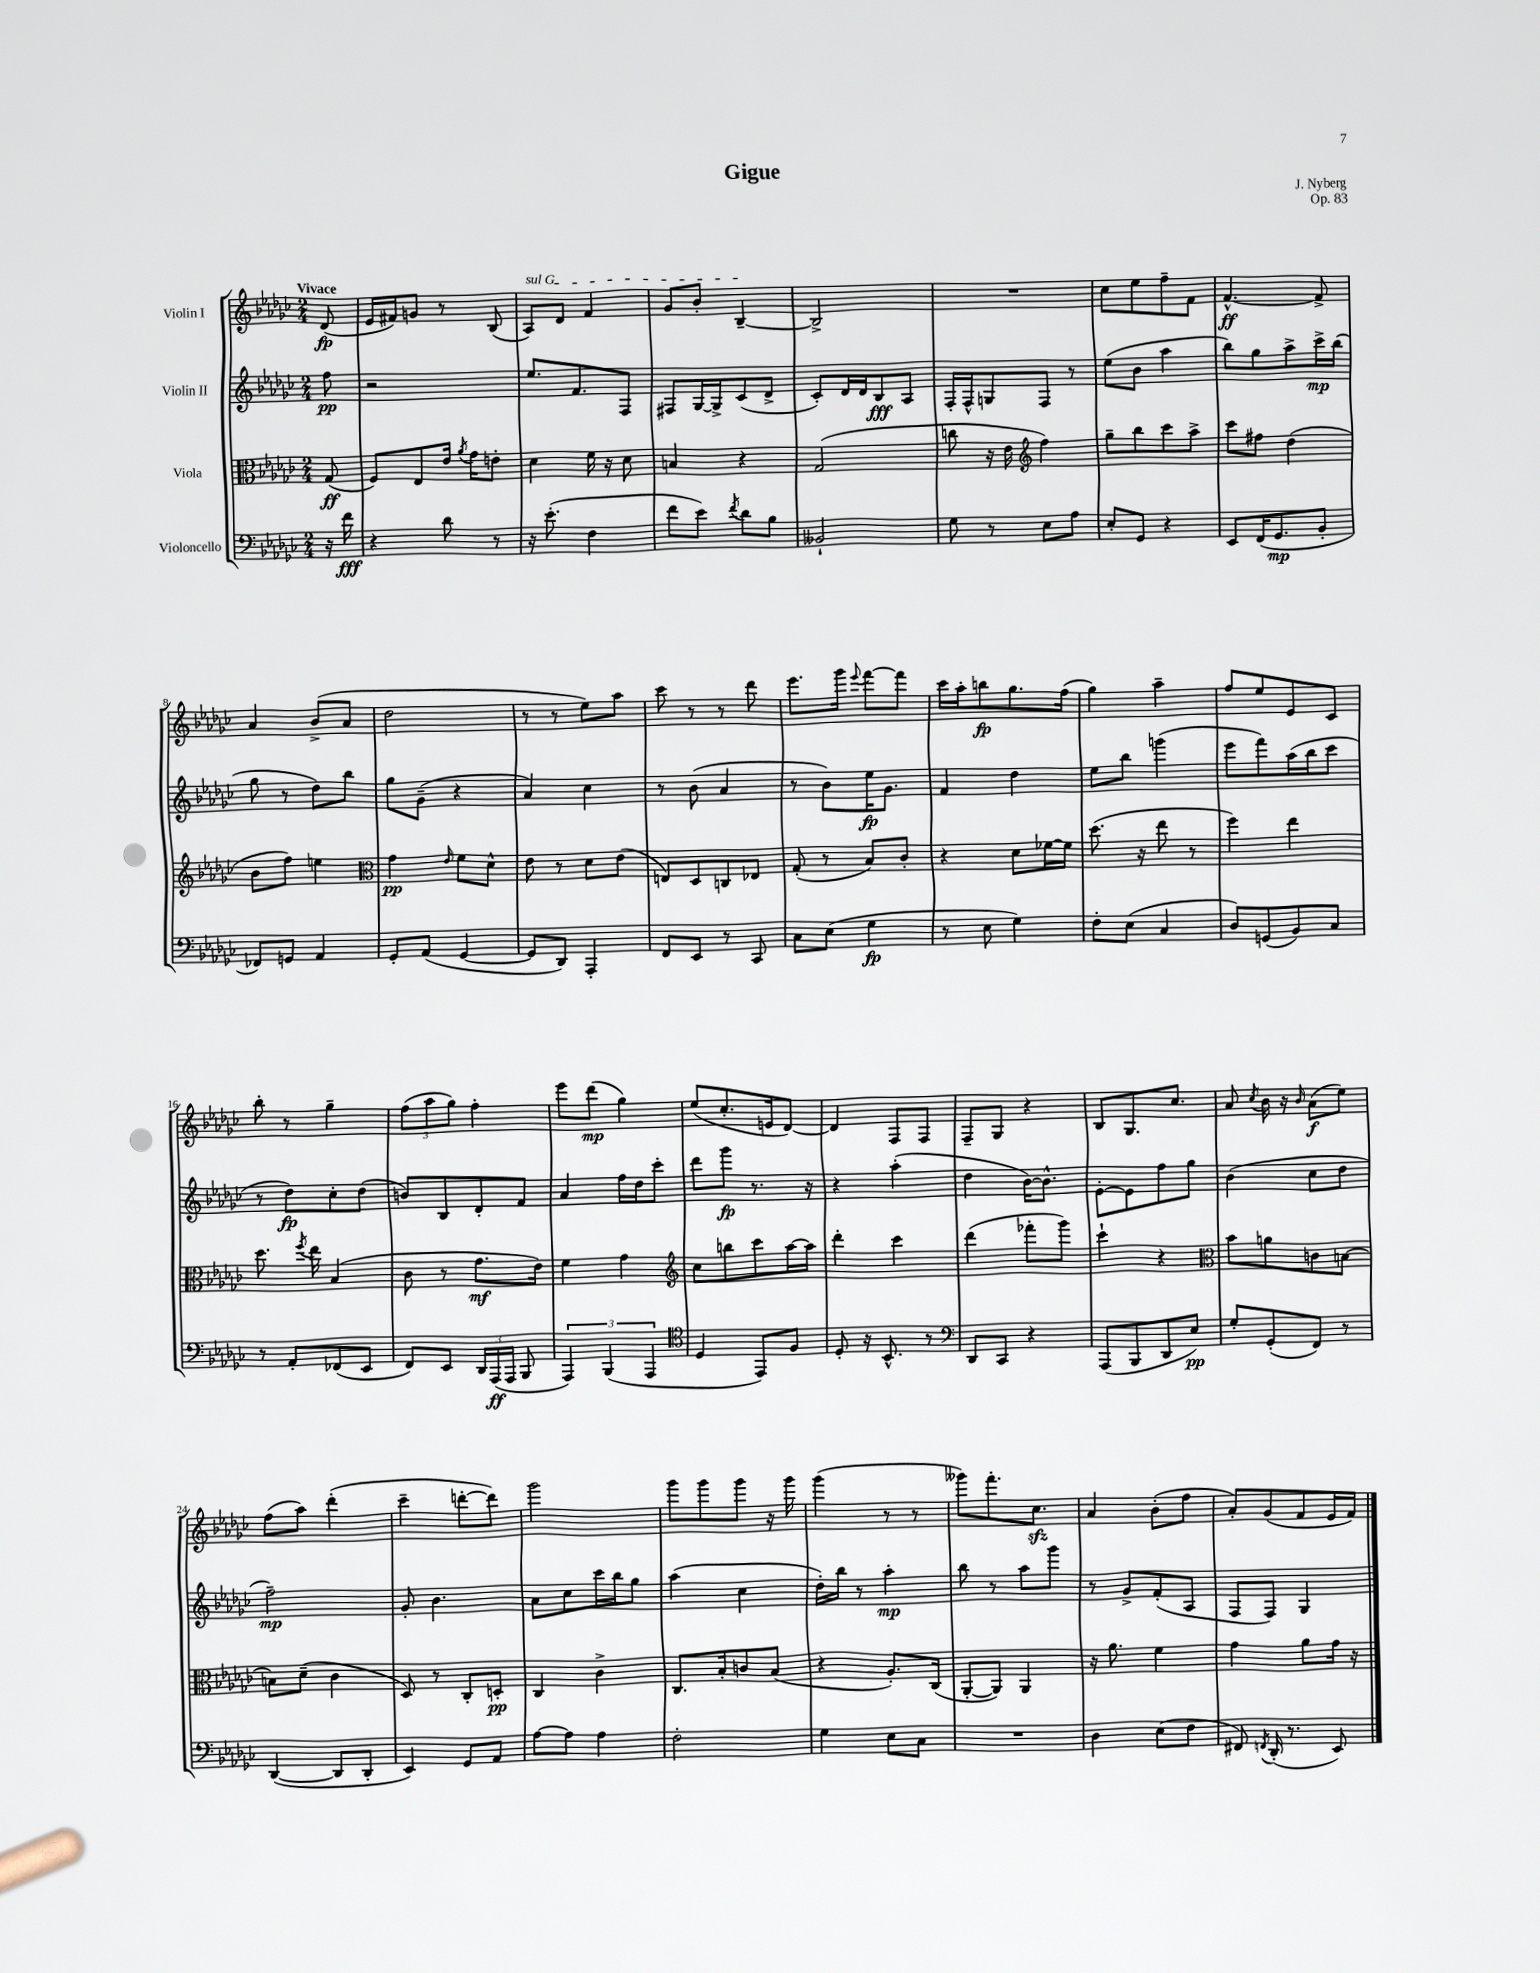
\header { title = "Gigue" composer = "J. Nyberg" opus = "Op. 83" }
<<
\new StaffGroup <<
\new Staff = "s0" \with { instrumentName = "Violin I" } {
    \clef treble \key ges \major \numericTimeSignature \time 2/4 \partial 8 \tempo "Vivace"
    \autoBeamOff des'8\fp( |
    ees'16[ fis'16) g'8] r8 bes8( |
    \once \override TextSpanner.bound-details.left.text = \markup { \italic "sul G" } aes8[\startTextSpan) des'8] f'4 |
    ges'8[ bes'8]-. bes4~--\stopTextSpan |
    bes2-> |
    R2 |
    ces''8[ ees''8 f''8-- f'8] |
    f'4.~-^\ff f'8-> |
    aes'4 bes'8[->( aes'8] |
    des''2 |
    r8 r8 ees''8[) aes''8] |
    ces'''8 r8 r8 des'''8 |
    ees'''8.[ ges'''16] \appoggiatura { ees'''8 } f'''8[~ f'''8] |
    ces'''16[ aes''16-. b''8\fp ges''8. f''16]( |
    ges''4) aes''4-- |
    f''8[ ees''8 ees'8 ces'8] |
    bes''8-. r8 ges''4-- |
    \tuplet 3/2 { f''8[( aes''8 ges''8]) } f''4-. |
    ees'''8[ des'''8]\mp( ges''4) |
    ees''8[( ces''8.-. e'16 des'8]~) |
    des'4 f8[ f8] |
    f8[-- ges8] r4 |
    bes8[ ges8. ces''8.] |
    aes'8 \acciaccatura { ces''8 } bes'16 r16 \grace { bes'16 } aes'8[\f( ees''8]) |
    f''8[( aes''8]) des'''4-.( |
    ces'''4-- d'''8[~-. d'''8]) |
    ges'''2 |
    ges'''8[ ges'''8 ges'''8] r16 ges'''16 |
    ges'''4( r8 r8 |
    geses'''8[) f'''8.-. ces''8.]\sfz |
    aes'4 bes'8[-.( f''8] |
    aes'8[-.) ges'8( f'8 ees'16 f'16]) \bar "|." |
}
\new Staff = "s1" \with { instrumentName = "Violin II" } {
    \clef treble \key ges \major \numericTimeSignature \time 2/4 \partial 8
    \autoBeamOff f''8\pp |
    r2 |
    ees''8.[ f'8. f8] |
    fis8[ ges16~ ges16-> ces'8( des'8]-> |
    ces'8[-.) des'16 des'16 bes8\fff aes8] |
    f16[-. f16-^ g8 f8] r8 |
    ees''8[( bes'8] aes''4 |
    bes''8[) ges''8 aes''8-> ces'''16->\mp bes''16]( |
    ges''8 r8 des''8[) bes''8] |
    ges''8[ ges'8]--( r4 |
    aes'4) ces''4 |
    r8 bes'8( aes'4 |
    r8 bes'8[) ees''16\fp ges'8.] |
    f'4 des''4 |
    ees''8[ bes''8] g'''4( |
    ees'''8[ f'''8) aes''16( bes''16 ces'''8] |
    r8 des''8[\fp) ces''8-. des''8]( |
    b'8[) bes8 des'8-. f'8] |
    aes'4 f''16[ des''16 ces'''8]-. |
    des'''8[ ges'''8]\fp r8. r16 |
    r4 aes''4-.( |
    des''4 bes'16[~) bes'8.]-^ |
    ees'8[~-. ees'8 f''8 ges''8] |
    bes'4( ces''8[ des''8] |
    f''2--\mp) |
    ges'8-. bes'4. |
    aes'8[ ces''8 ces'''16 bes''16 ges''8] |
    aes''4( ces''4 |
    des''16[-.) bes''16] r8 aes''4-.\mp |
    bes''8 r8 aes''8[ ges'''8] |
    r8 ges'8[-> f'8-.( aes8] |
    f8[ f8]) ges4 \bar "|." |
}
\new Staff = "s2" \with { instrumentName = "Viola" } {
    \clef alto \key ges \major \numericTimeSignature \time 2/4 \partial 8
    \autoBeamOff ges8\ff( |
    f8[) ees8 ees'16] \acciaccatura { aes'8 } ges'16[ e'8]-. |
    des'4 f'16 r16 des'8 |
    b4 r4 |
    ges2( |
    c''8 r16 ees'16 \clef treble f''4) |
    ges''8[-- bes''8 ces'''8 aes''8]-> |
    ces'''8[ fis''8] des''4( |
    bes'8[ f''8]) e''4 |
    \clef alto ges'4\pp \grace { ees'16 } f'8[ des'8]-^ |
    ees'8 r8 des'8[ ees'8]( |
    e8[) des8 c8 ees8] |
    ges8-.( r8 bes8[) ces'8]-. |
    r4 des'8[ fes'16~ fes'16] |
    des''8.( r16 ees''8 r8 |
    f''4) ees''4 |
    des''8. \acciaccatura { f''8 } ees''16 bes4( |
    ces'8 r8 ges'8.[\mf ees'16]) |
    f'4 ges'4 |
    \clef treble ces''8[ b''8 ces'''8 aes''16~ aes''16] |
    des'''4-. ces'''4 |
    des'''4( fes'''8[-. ges'''8]) |
    ces'''4-! r4 |
    \clef alto bes'8[ a'8 c'8 b8]~ |
    b8[ des'8]--( ces'4 |
    des8) r8 ces8[-. d8]-.\pp |
    ces4 ces'4-> |
    ces8.[ bes16-. c'8 bes8]( |
    r4 aes8.[-.) ces16]( |
    aes,8[~-. aes,8]) aes,4 |
    r16 aes'8. f'4 |
    ges'4 aes'8[ ges'16] r16 \bar "|." |
}
\new Staff = "s3" \with { instrumentName = "Violoncello" } {
    \clef bass \key ges \major \numericTimeSignature \time 2/4 \partial 8
    \autoBeamOff r16 f'16\fff |
    r4 des'8 r8 |
    r16 ees'8.-.( f4 |
    f'8[ ees'8]) \acciaccatura { f'8 } des'8[ bes8] |
    beses,2-! |
    ges8 r8 ees8[ aes8] |
    ees8[-. ges,8] r4 |
    ees,8[ f,16( ges,8.\mp bes,8]-. |
    fes,8[) g,8] aes,4 |
    ges,8[-. aes,8]( ges,4~ |
    ges,8[ des,8]) aes,,4-. |
    f,8[ ees,8] r8 ces,8 |
    ces8[ ees8]( ges4\fp |
    r8 ees8 ges4) |
    f8[-. ees8]( ces4 |
    des8[) g,8( bes,8) ces8] |
    r8 aes,8[-. fes,8( ees,8] |
    f,8[) ees,8] \tuplet 3/2 { des,16[ aes,,16\ff( aes,,16] } bes,,8 |
    \tuplet 3/2 { aes,,4) bes,,4( aes,,4 } |
    \clef tenor des4 ees,8[) f8] |
    des8-. r16 bes,8.-^ r8 |
    \clef bass des,8[ ces,8] r4 |
    aes,,8[( bes,,8 des,8 ees8]\pp) |
    ges8[-. ges,8-.( f,8]) r8 |
    des,4~( des,8[ des,8]-. |
    ees,4) ges,8[ aes,8] |
    aes8[~ aes8] aes4 |
    f2-. |
    ges4 ees8[ ces8] |
    R2 |
    des4 ees8[( f8] |
    fis,8) \acciaccatura { f,8 } des,16-.( r8. ees,8) \bar "|." |
}
>>
>>
